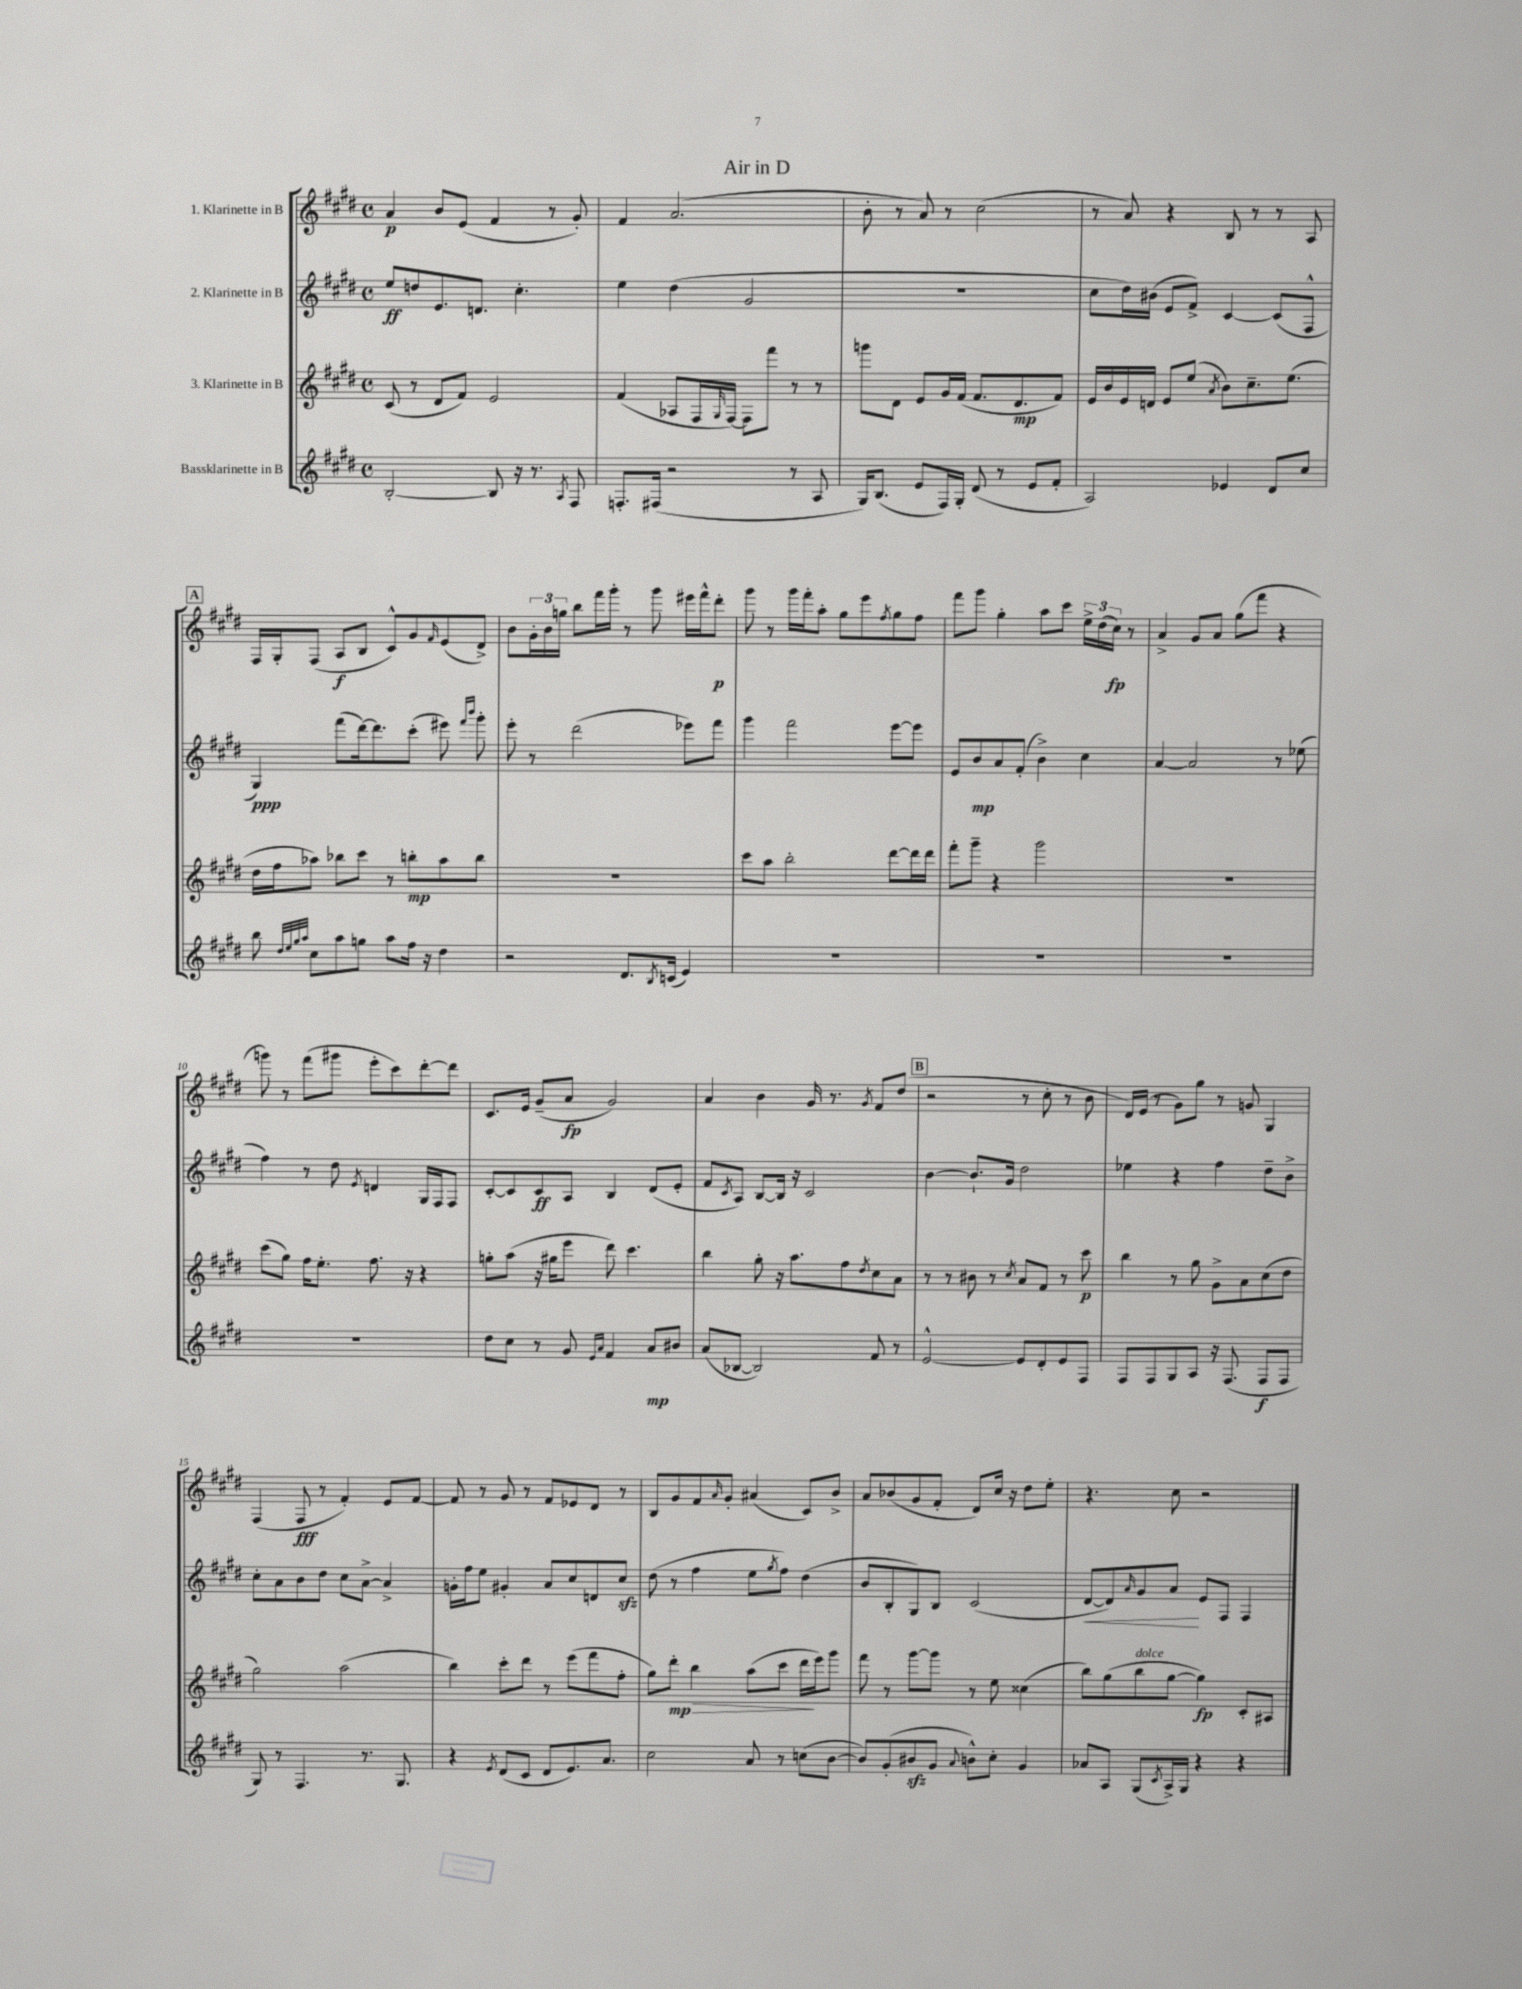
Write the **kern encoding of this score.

**kern	**kern	**kern	**kern
*staff4	*staff3	*staff2	*staff1
*clefG2	*clefG2	*clefG2	*clefG2
*k[f#c#g#d#]	*k[f#c#g#d#]	*k[f#c#g#d#]	*k[f#c#g#d#]
*M4/4	*M4/4	*M4/4	*M4/4
*met(c)	*met(c)	*met(c)	*met(c)
[2B'/	(8c#/	8ee/L	4a/
.	8r	8dd/	.
.	8d#/L	8.e/	8b/L
.	8f#/J)	.	(8e/J
.	.	8.d/J	.
8B/]	2e/	.	4f#/
16r	.	4.cc#'\	.
8.r	.	.	.
.	.	.	8r
8qA/	.	.	.
8F#/	.	.	8g#'/)
=	=	=	=
8.F'/L	(4f#/	4ee\	4f#/
(16F#/Jk	.	.	.
2r	8A-/L	(4dd#\	(2.a/
.	16F#/L	.	.
.	16qqG#/	.	.
.	[16F#/JJ)	.	.
.	8F#\]L	2g#/	.
.	8fff#\J	.	.
8r	8r	.	.
8A/	8r	.	.
=	=	=	=
16G#/LK)	8ggg\L	1r	8b'\
(8.B/J	.	.	.
.	8d#\J	.	8r
8e/L	8e/L	.	8a/)
16F#/L)	16g#/L	.	8r
16G#'/JJ	(16f#/JJ	.	.
(8d#/	8.f#/L	.	(2cc#\
8r	.	.	.
.	8.d#/	.	.
8e/L	.	.	.
8f#'/J	8f#/J)	.	.
=	=	=	=
2A/)	16e/LL	8cc#\L	8r
.	16b/	.	.
.	16e/	16dd#\L)	8a/)
.	16d/JJ	(16b#\JJ	.
.	8e/L	8e/L	4r
.	(8ee/J	8f#^/J)	.
.	8qa/	.	.
4e-/	8b\L)	[4c#/	8B/
.	8.cc#~\	.	8r
8d#/L	.	(8c#/]L	8r
.	(8.ee\J	.	.
8cc#/J	.	8F#^^/J	8A/
=	=	=	=
8bb\	16dd#\LL	4G#/)	16F#/LL
.	16ff#\J	.	16G#'/J
32qqdd#/LLL	.	.	.
32qqee/	.	.	.
32qqgg#/	.	.	.
32qqaa/JJJ	.	.	.
8cc#\L	8aa-\J)	.	(8F#/J
8aa\	8bb-\L	(8fff#\L	8A/L
8gg\J	8ccc#\J	[16ddd#\k)	8B/J
.	.	8.ddd#\]	.
8aa\L	8r	.	8c#^^/L)
16ff#\Jk	8bb'\L	(8ccc#'\J	8g#/
16r	.	.	.
.	.	.	16qqf#/
4dd#\	8aa-\	8eee#\)	(8e/
.	.	16qqfff#/LL	.
.	.	16qqbbb/JJ	.
.	8bb\J	8ggg#'\	8d#^/J)
=	=	=	=
2r	1r	8eee'\	8b\L
.	.	8r	24g#'\L
.	.	.	24b\
.	.	.	24gg\JJ
.	.	(2ddd#\	8bb\L
.	.	.	16fff#\L
.	.	.	16ggg#'\JJ
8.d#/L	.	.	8r
.	.	.	8ggg#\
8qB/	.	.	.
(16c/Jk	.	.	.
4e/)	.	8eee-\L)	16eee#\LL
.	.	.	16fff#^^\J
.	.	8fff#\J	8ddd#'\J
=	=	=	=
1r	8ccc#\L	4ggg#\	8ggg#\
.	8aa\J	.	8r
.	2bb'\	2fff#\	16ggg#\LL
.	.	.	16fff#'\J
.	.	.	8aa'\J
.	.	.	8gg#\L
.	.	.	8eee\
.	.	.	8qff#/
.	[8ddd#\L	[8eee\L	8gg#\
.	16ddd#\]L	8eee\]J	8ff#\J
.	16ddd#\JJ	.	.
=	=	=	=
1r	8fff#'\L	8e/L	8fff#\L
.	8ggg#~\J	8b/	8ggg#\J
.	4r	8a/	4gg#'\
.	.	(8f#'/J	.
.	2ggg#\	4b^\)	8aa\L
.	.	.	8ccc#\J
.	.	4cc#\	24ee^\LL
.	.	.	(24dd#\
.	.	.	24cc#\JJ)
.	.	.	8r
=	=	=	=
1r	1r	[4a/	4a^/
.	.	2a/]	8g#/L
.	.	.	8a/J
.	.	.	(8gg#\L
.	.	.	8fff#\J
.	.	8r	4r
.	.	(8ee-\	.
=	=	=	=
1r	(8ccc#\L	4ff#\)	8ggg\)
.	8gg#\J)	.	8r
.	16ff#\LK	8r	(8fff#\L
.	8.ee'\J	.	.
.	.	8dd#\	8ggg#\J
.	.	8qe/	.
.	8.ff#\	4d/	8eee'\L
.	.	.	8ccc#\)
.	16r	.	.
.	4r	16G#/LL	[8ddd#'\
.	.	16F#/J	.
.	.	8F#/J	8ddd#\]J
=	=	=	=
8dd#\L	8gg'\L	[8c#'/L	8.c#/L
8cc#\J	(8aa\J	8c#/]	.
.	.	.	16e/Jk
8r	16r	8c#/	(8g#~/L
.	16gg#\LK	.	.
8g#/	8eee\J	8A/J	8a/J
16qqe/LL	.	.	.
16qqa/JJ	.	.	.
4f#/	8ddd#\)	4B/	2g#/)
.	4.ccc#\	.	.
8a/L	.	(8d#/L	.
8b#/J	.	8e'/J	.
=	=	=	=
(8a/L	4bb\	8f#/L	4a/
.	.	8qc#/	.
[8B-/J	.	8A/J)	.
2B-/])	8gg#'\	[8B/L	4b\
.	16r	16B/]Jk	.
.	8.aa\L	16r	.
.	.	2c#/	16g#/
.	.	.	8.r
.	8ff#\	.	.
.	8qdd#/	.	8qg#/
8f#/	8cc#\	.	8f#/L
8r	8a\J	.	(8dd#/J
=	=	=	=
[2e^^/	8r	[4b\	2r
.	8r	.	.
.	8b#\	8.b`/]L	.
.	8r	.	.
.	.	16g#/Jk	.
.	8qcc#/	.	.
8e/]L	8a/L	2dd#\	8r
8d#'/	8f#/J	.	8cc#'\
8e/	8r	.	8r
8F#/J	8ccc#\	.	8b\
=	=	=	=
8F#/L	4bb\	4ee-\	16d#/LL)
.	.	.	(16e/JJ
8F#/	.	.	8r
8G#/	8r	4r	8g#\L)
8A/J	8gg#\	.	8gg#\J
16r	8g#^\L	4ff#\	8r
(8.F#/	.	.	.
.	8a\	.	8g/
8F#/L	(8cc#\	8dd#~\L	4G#/
8F#/J	8dd#\J	8b^\J	.
=	=	=	=
8G#/)	2gg#\)	8cc#'\L	(4F#/
8r	.	8a\	.
4.F#/	.	8b\	8F#/
.	.	8dd#\J	8r
.	(2aa\	8cc#\L	4f#'/)
8.r	.	[8a^\J	.
.	.	4a^/]	8e/L
8.G#/	.	.	.
.	.	.	[8f#/J
=	=	=	=
4r	4bb\)	16g'\LL	8f#/]
.	.	16ff#\J	.
.	.	8ee\J	8r
8qe/	.	.	.
(8d#/L	8ccc#'\L	4g#'/	8g#/
8c#/J	8ddd#\J	.	8r
8d#/L	8r	8a/L	8f#/L
8.e/)	(8eee\L	8cc#/	8e-/
.	8fff#\	8d/	8d#/J
8.a/J	.	.	.
.	8ff#'\J	8cc#/J	8r
=	=	=	=
2cc#\	8gg#\L)	(8dd#\	8B/L
.	8ddd#'\J	8r	8g#/
.	4bb\	4ff#\	8f#/
.	.	.	16qqa/
.	.	.	8g#'/J
8a/	(8aa\L	8ee\L	(4a#/
.	.	8qgg#/	.
8r	8ccc#\J	8ff#\J)	.
(8cc\L	16ddd#\LL	(4dd#\	8c#/L)
.	16eee\J)	.	.
[8b\J	8ggg#\J	.	8b^/J
=	=	=	=
8b/]L)	8fff#\	8b/L	8a/L
(8g#'/	8r	8B'/	(8b-/
8b#/	[8ggg#\L	8G#/)	8g#/
8g#/J	8ggg#\]J	8B/J	8f#'/J
8qqa/	.	.	.
8b^^\L)	8r	(2c#/	8d#/L)
8cc#'\J	8ee\	.	16cc#/Jk
.	.	.	16r
4g#/	(4cc##\	.	8dd#\L
.	.	.	8ee'\J
=	=	=	=
8a-/L	8bb\L)	[8d#/L	4.r
8A/J	(8gg#\	8d#/])	.
.	.	16qqa/	.
(8G#/L	8bb\	8g#/	.
8qc#/	.	.	.
16A^/L)	[8gg#\J	8a/J	8cc#\
16G#/JJ	.	.	.
4r	4gg#\])	8e/L	2r
.	.	8F#/J	.
4r	8c#'/L	4F#/	.
.	8A#/J	.	.
==	==	==	==
*-	*-	*-	*-
